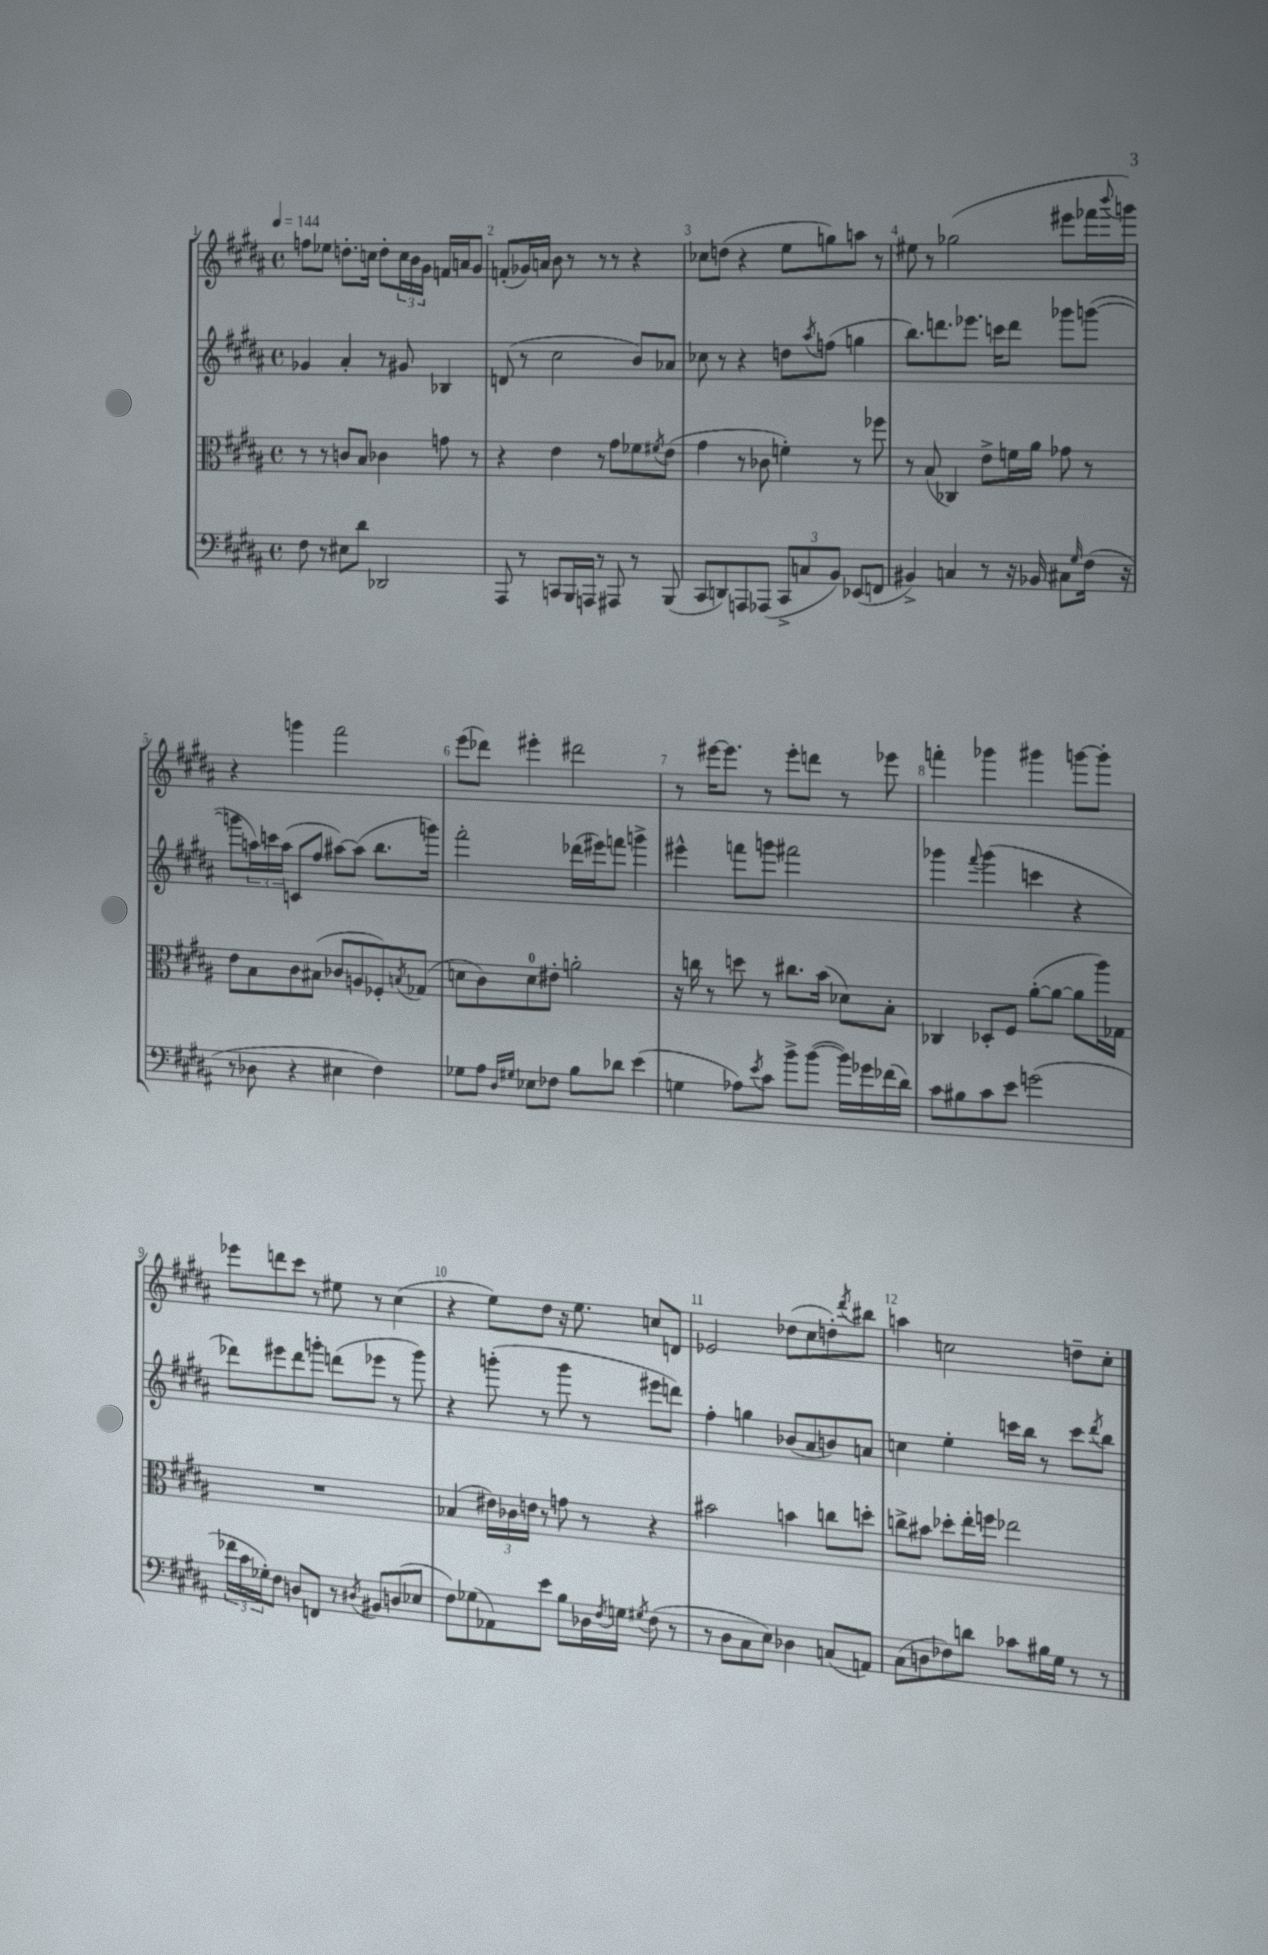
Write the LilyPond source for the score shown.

<<
\new StaffGroup <<
\new Staff = "s0" {
    \clef treble \key b \major \defaultTimeSignature \time 4/4 \tempo 4 = 144
    f''8 ees''8 d''8.-. c''16 d''8-. \tuplet 3/2 { c''16 b'16 gis'16 } f'16 a'16 gis'8 |
    f'8-.( ges'16) a'16 b'8 r8 r8 r8 r4 |
    ces''8 d''8( r4 e''8 g''8) a''8 r8 |
    eis''8 r8 ges''2( eis'''8 fes'''16 \appoggiatura { b'''8 } g'''16) |
    r4 g'''4 fis'''2 |
    e'''8( des'''8) eis'''4-. dis'''2 |
    r8 eis'''16~ eis'''8. r8 eis'''8-. d'''8 r8 ees'''8 |
    f'''4-. ges'''4 gis'''4 g'''8~ g'''8-. |
    ees'''8 d'''8 cis'''8 r8 eis''8 r8 cis''4( |
    r4 e''8) dis''8 r16 e''8. c''8 d'8 |
    ees'2 des''8( cis''8 d''8-.) \acciaccatura { dis'''8 } bis''8 |
    a''4 c''2 d''8-- c''8-. \bar "|." |
}
\new Staff = "s1" {
    \clef treble \key b \major \defaultTimeSignature \time 4/4
    ges'4 ais'4-. r8 gis'8 bes4 |
    d'8( r8 cis''2 b'8) aes'8 |
    ces''8 r8 r4 d''8 \acciaccatura { ais''8 } f''8( g''4 |
    b''8.) d'''8. ees'''8. c'''16 d'''8 ges'''8 g'''8~( |
    g'''8 \tuplet 3/2 { a''16) c'''16 a''16( } c'8 fis''8 ais''8~) ais''8( b''8. g'''16) |
    fis'''2-. des'''16( eis'''16) f'''8 g'''4-> |
    eis'''4-^ f'''8 g'''8 fis'''2 |
    ges'''4 \appoggiatura { fis'''8 } ges'''4( c'''4 r4 |
    des'''8) eis'''8 des'''8 g'''8-. d'''8( ees'''8 r8 g'''8) |
    r4 g'''8-.( r8 g'''8 r8 eis'''8 d'''8) |
    fis''4-. g''4 bes'8( ais'8 b'8) a'8 |
    c''4 e''4-. c'''16 b''16 r8 c'''8 \acciaccatura { dis'''8 } b''8 \bar "|." |
}
\new Staff = "s2" {
    \clef alto \key b \major \defaultTimeSignature \time 4/4
    r8 r8 c'8 b8 ces'4 g'8 r8 |
    r4 e'4 r8 gis'8 fes'8 \acciaccatura { fis'8 } e'8( |
    gis'4 r8 ces'8 f'4-.) r8 fes''8 |
    r8 b8( ces4) e'8-> f'16 ais'16 ges'8 r8 |
    e'8 b8 cis'8 bis8( ces'8 a8 fes8-.) \acciaccatura { b8 } ges8( |
    d'8 cis'8) d'8-0 eis'8-. a'2-. |
    r16 c''16 r8 d''8 r8 cis''8. b'16( des'8) b8-. |
    ces4 des8-. fis8 ais'8~-.( ais'8~ ais'8 ais''16) ges16 |
    R1 |
    bes4( \tuplet 3/2 { eis'16) ces'16 e'16 } r8 g'8 r8 r4 |
    bis'2 b'4 c''8 d''8-. |
    c''8-> bis'8 des''8-. e''16-. f''16 ees''2 \bar "|." |
}
\new Staff = "s3" {
    \clef bass \key b \major \defaultTimeSignature \time 4/4
    fis8 r8 eis8 dis'8 des,2 |
    ais,,8 r8 c,8 b,,16 a,,16 r8 ais,,8 r8 b,,8( |
    cis,8 d,8) a,,8 aes,,8( \tuplet 3/2 { cis,8-> c8 b,8) } ees,8( f,8 |
    bis,4->) c4 r8 r16 bes,16 cis8 \grace { gis16 } fis16( r16 |
    r8 des8 r4 eis4 fis4) |
    ges8 ais8 \grace { dis16 gis16 } ees8 fes8 b8 des'8 e'4( |
    g4 aes8) \acciaccatura { e'8 } cis'8 b'8-> b'8~( b'16) ges'16 fes'16( dis'16) |
    cis'8 bis8 cis'8 e'8 g'2( |
    \tuplet 3/2 { fes'16 cis'16 ges16-.) } fis8 d8 f,8 r8 \acciaccatura { dis8 } bis,8 d8( ees8 |
    fis8) ges8( aes,8) e'8 b8 des16 \acciaccatura { fis8 } g16 \acciaccatura { gis8 } fis8( r8 |
    r8 dis8 cis8 e8) des4 c8( a,8) |
    cis8( d8 fes8) d'8 ces'8 bis16 gis16 r8 r8 \bar "|." |
}
>>
>>
\layout { \context { \Score \override BarNumber.break-visibility = ##(#f #t #t) barNumberVisibility = #all-bar-numbers-visible } }
